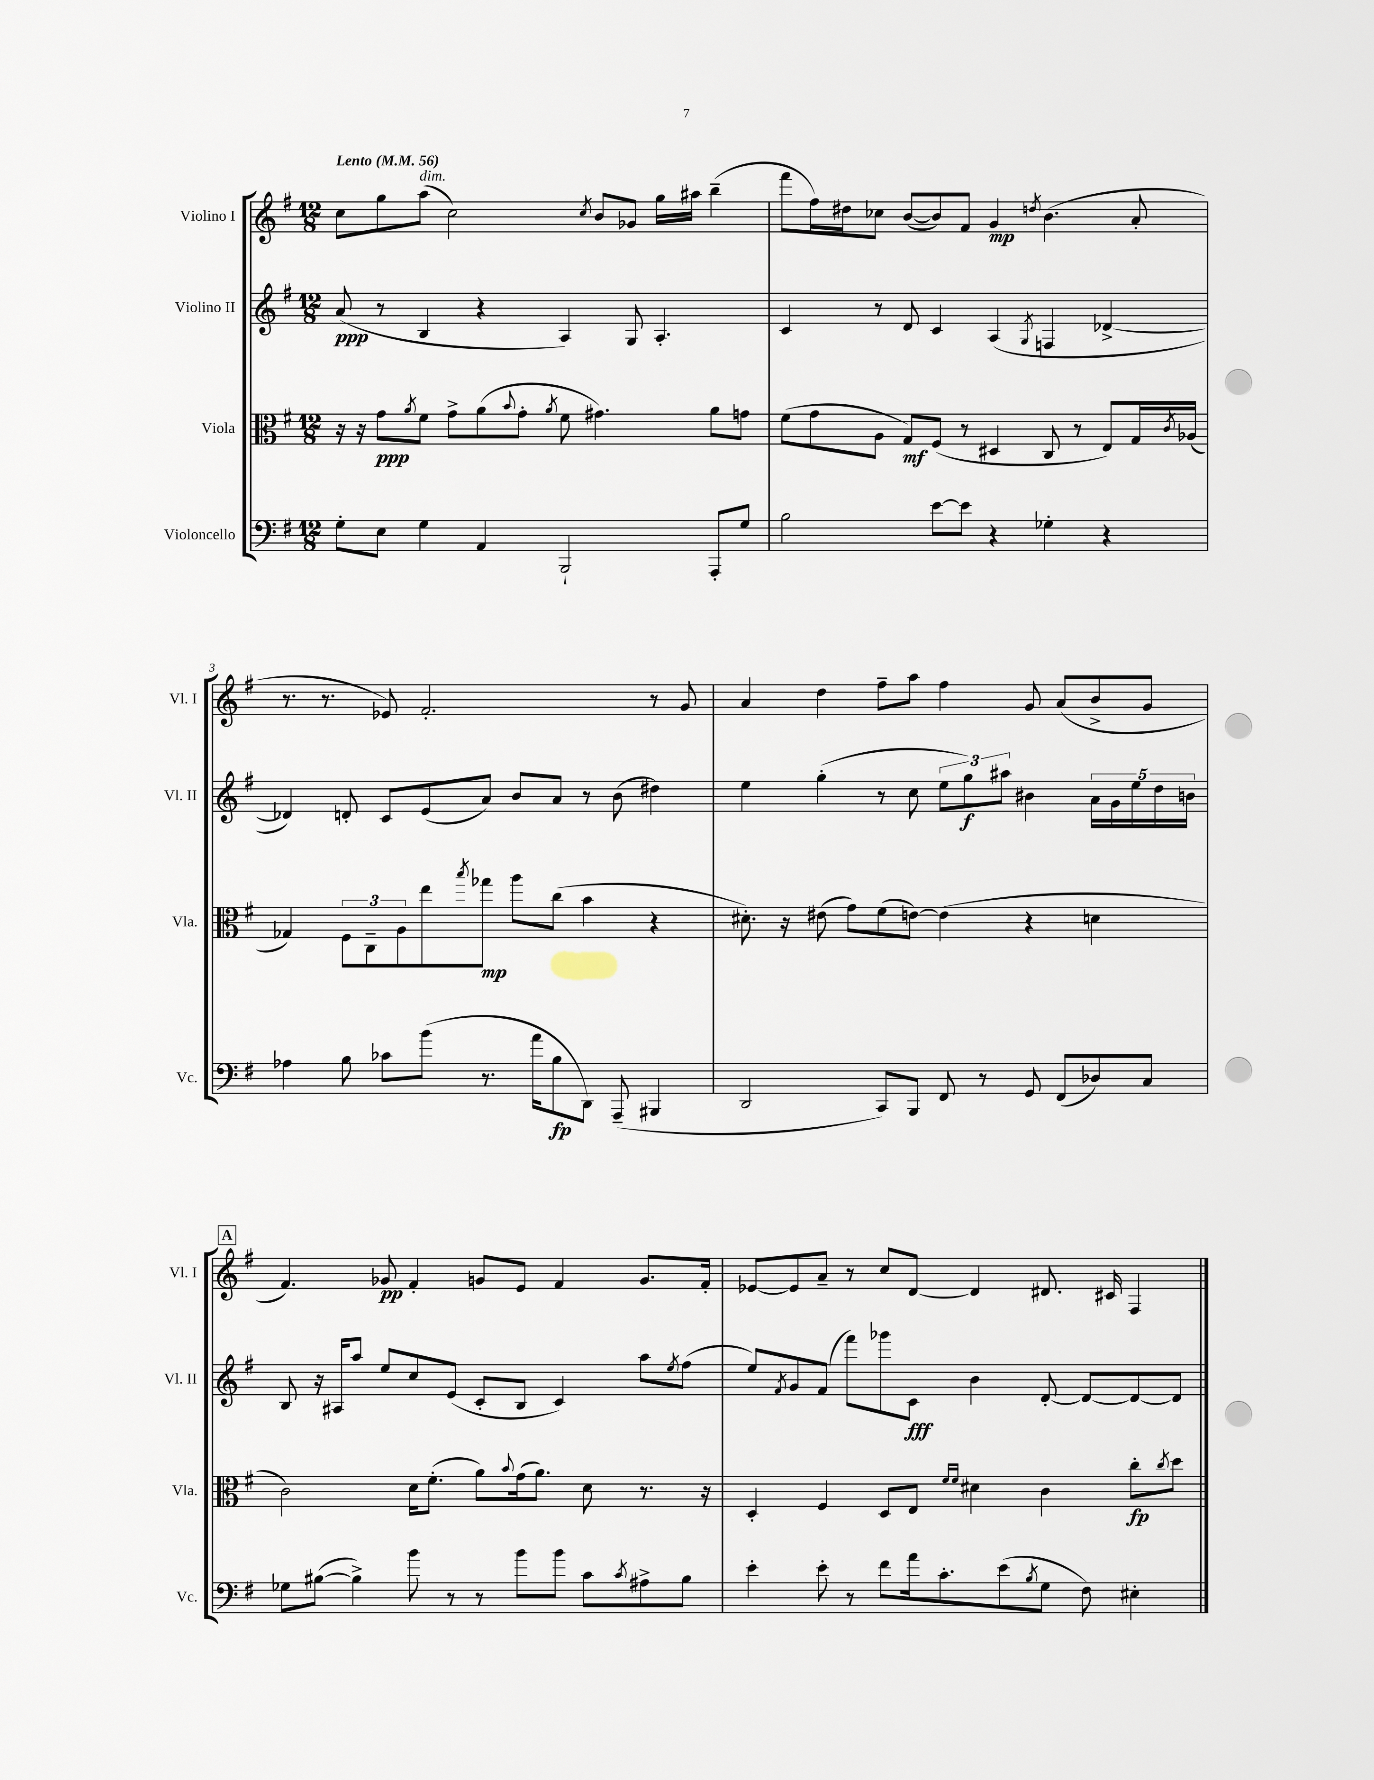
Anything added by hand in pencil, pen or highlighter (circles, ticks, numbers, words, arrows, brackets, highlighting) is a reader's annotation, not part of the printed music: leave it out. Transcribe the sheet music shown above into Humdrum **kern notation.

**kern	**kern	**kern	**kern
*staff4	*staff3	*staff2	*staff1
*clefF4	*clefC3	*clefG2	*clefG2
*k[f#]	*k[f#]	*k[f#]	*k[f#]
*M12/8	*M12/8	*M12/8	*M12/8
*MM56	*MM56	*MM56	*MM56
8G'	16r	(8a	8cc
.	16r	.	.
8E	8g	8r	8gg
.	8qa	.	.
4G	8f#	4B	(8aa
.	8g^	.	2cc)
4AA	(8a	4r	.
.	8qqb	.	.
.	8g'	.	.
.	8qa	.	.
2BBB`	8f#	4A)	.
.	.	.	8qcc
.	4.g#)	.	8b
.	.	8G	8g-
.	.	4.A'	16gg
.	.	.	16aa#
8AAA'	8a	.	(4bb~
8G	8g	.	.
=	=	=	=
2B	(8f#	4c	8fff#
.	8g	.	16ff#)
.	.	.	16dd#
.	8A	8r	8cc-
.	8G)	8d	([8b
[8e	(8F#	4c	8b])
8e]	8r	.	8f#
4r	4D#	(4A	4g
.	.	8qG	8qdd
4G-'	8C	4F	(4.b
.	8r	.	.
4r	8E)	[4d-^	.
.	16G	.	8a'
.	8qc	.	.
.	(16A-	.	.
=	=	=	=
4A-	4G-)	4d-])	8.r
.	.	.	8.r
8B	12F#	8d'	.
.	12C~	.	.
8c-	.	8c	8e-)
.	12A	.	.
(8b	8ee	(8e	2.f#'
.	8qbb	.	.
8.r	8gg-	8a)	.
.	8aa	8b	.
16a	.	.	.
8B	(8cc	8a	.
8DD)	4b	8r	.
(8AAA~	.	(8b	.
4BBB#	4r	4dd#)	8r
.	.	.	8g
=	=	=	=
2DD	8.d#')	4ee	4a
.	16r	.	.
.	(8e#	(4gg'	4dd
.	8g)	.	.
8CC)	(8f#	8r	8ff#~
8BBB	[8e)	8cc	8aa
8FF#	(4e]	12ee	4ff#
.	.	12gg)	.
8r	.	.	.
.	.	12aa#	.
8GG	4r	4b#	8g
(8FF#	.	.	(8a
8D-)	4d	20a	8b^
.	.	20g	.
.	.	20ee	.
8C	.	.	8g
.	.	20dd	.
.	.	20b	.
=	=	=	=
8G-	2c)	8B	4.f#)
([8B#	.	16r	.
.	.	16A#	.
4B#^])	.	8aa	.
.	.	8ee	8g-
8b	16d	8cc	4f#'
.	(8.f#'	.	.
8r	.	(8e	.
8r	8a)	8c'	8g
.	8qqb	.	.
8b	(16g	8B	8e
.	8.a)	.	.
8b	.	4c)	4f#
8c	8d	.	.
8qc	.	.	.
8A#^	8.r	8aa	8.g
.	.	8qee	.
8B#	.	(8ff#	.
.	16r	.	16f#'
=	=	=	=
4e'	4D'	8ee)	[8e-
.	.	8qf#	.
.	.	8g	8e-]
8e'	4F#	(8f#	8a~
8r	.	8fff#)	8r
8f#	8D	8ggg-	8cc
16a	8E	8c	[8d
8.c'	.	.	.
.	16qqf#	.	.
.	16qqf#	.	.
.	4d#	4b	4d]
(8e	.	.	.
8qB	.	.	.
8G	4c	[8d'	8.d#
8F#)	.	8d_	.
.	.	.	16c#
4E#'	8cc'	8d_	4F#
.	8qcc	.	.
.	8dd	8d]	.
==	==	==	==
*-	*-	*-	*-
